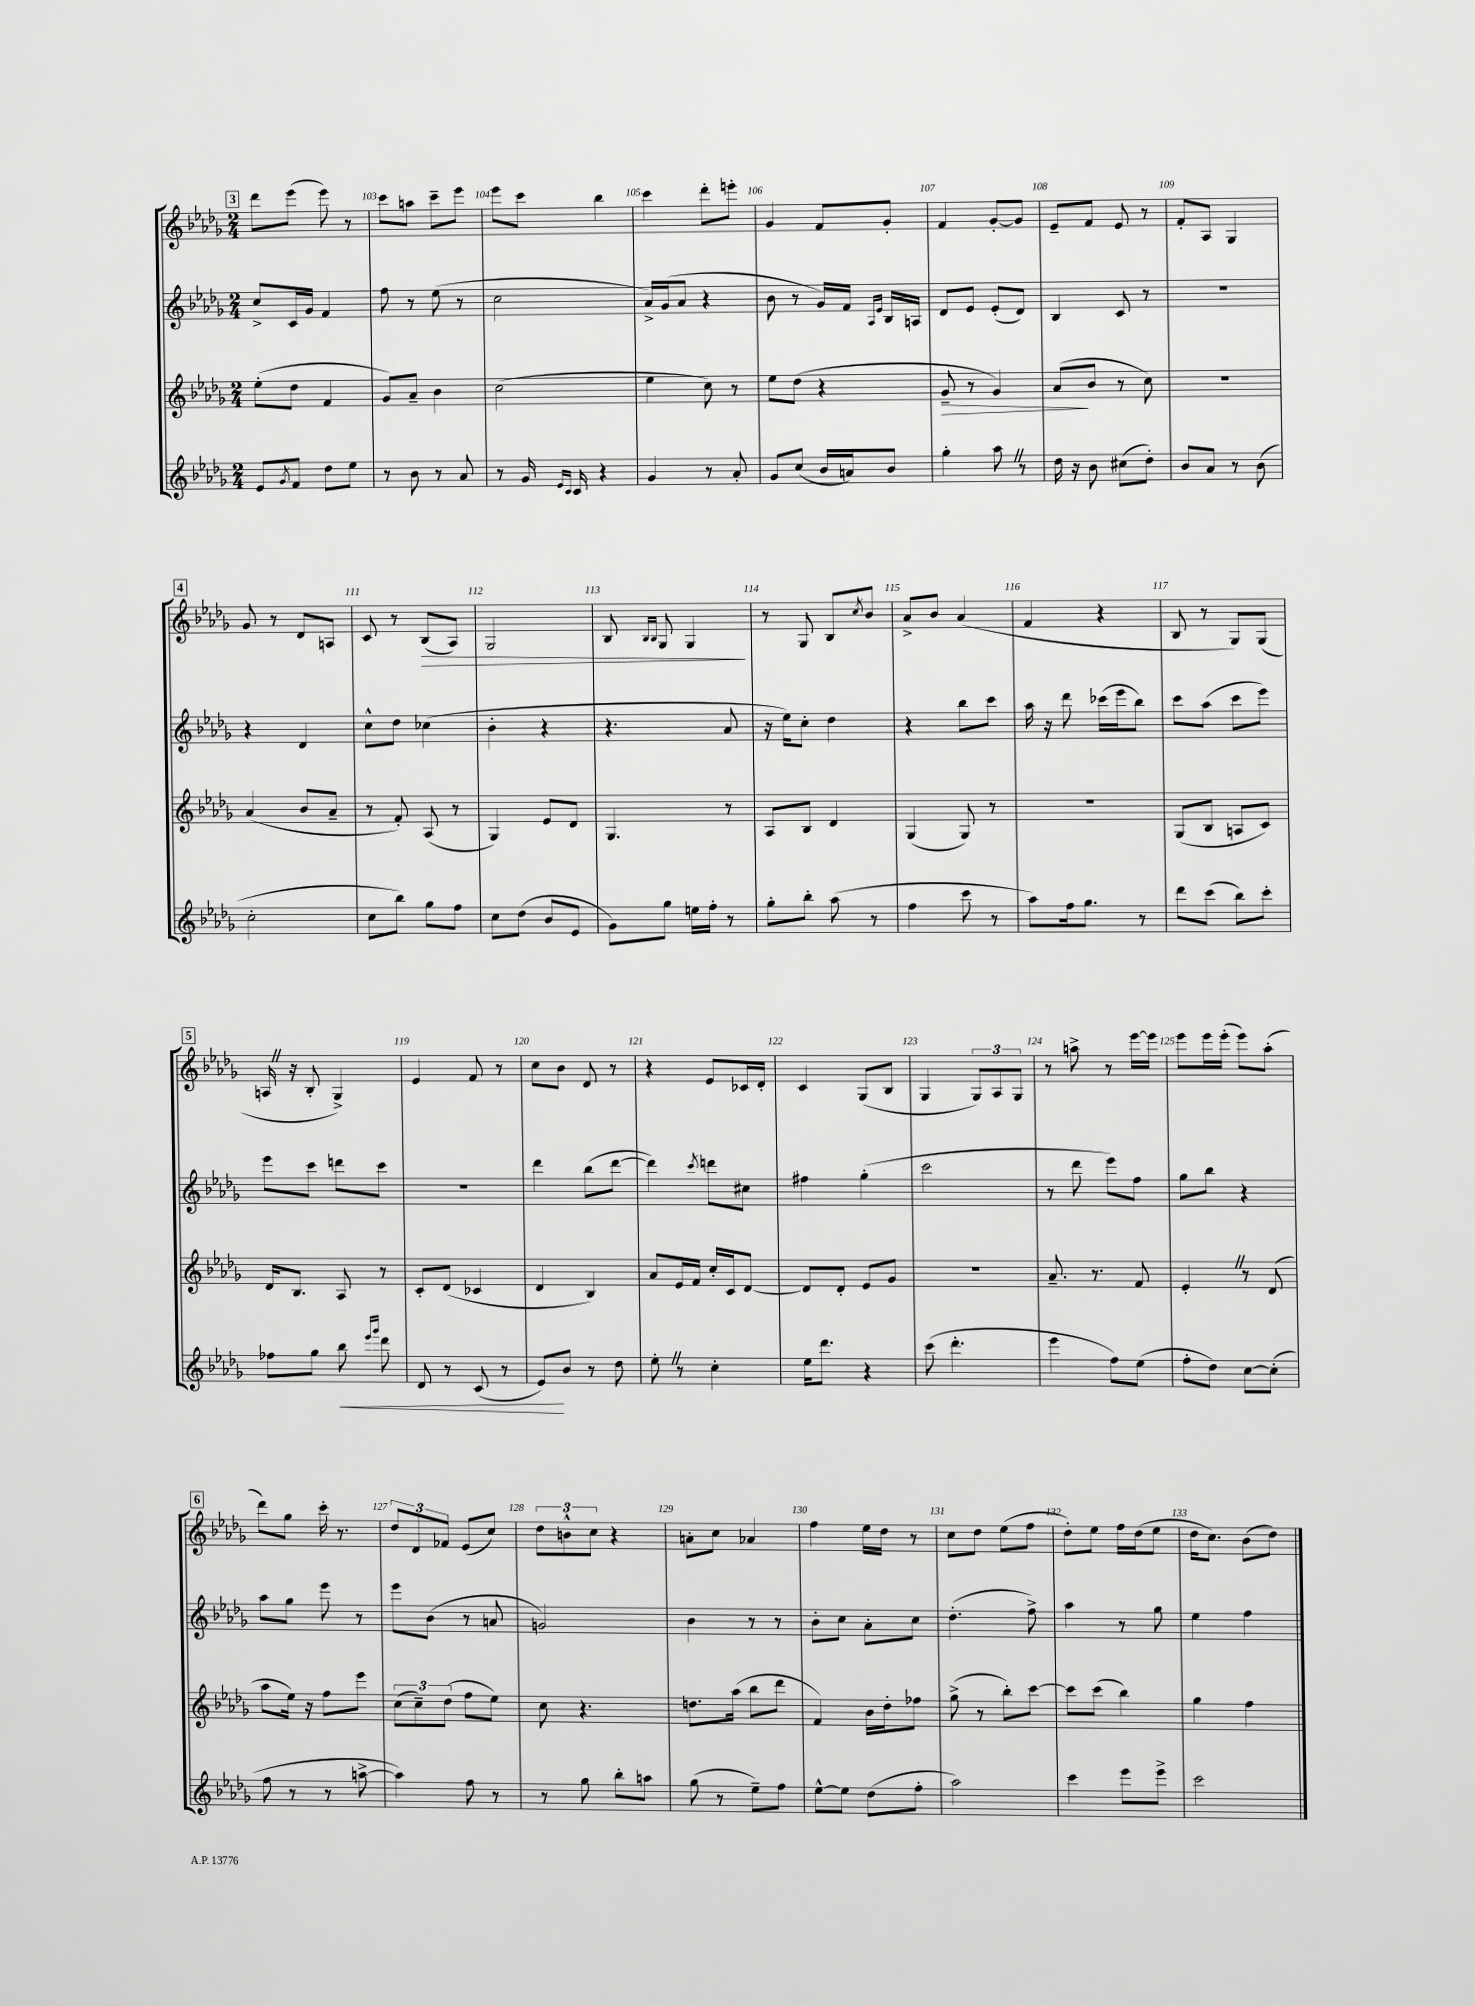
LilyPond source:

<<
\new StaffGroup <<
\new Staff = "s0" {
    \clef treble \key des \major \numericTimeSignature \time 2/4
    \mark \markup { \box "3" } des'''8 ees'''8( ees'''8) r8 |
    c'''8 a''8 c'''8-- ees'''8 |
    ees'''8 c'''8 bes''4 |
    c'''4 des'''8-. e'''8-. |
    ges'4 f'8 ges'8-. |
    f'4 ges'8~-. ges'8 |
    ees'8-- f'8 ees'8 r8 |
    f'8-. aes8 ges4 |
    \mark \markup { \box "4" } ges'8 r8 des'8 a8 |
    c'8 r8 bes8\>( aes8) |
    ges2 |
    bes8 \grace { bes16 bes16 } ges8 ges4\! |
    r8 ges8 bes8 \acciaccatura { c''8 } bes'8 |
    aes'8-> bes'8 aes'4( |
    f'4 r4 |
    bes8 r8 ges8) ges8( |
    \mark \markup { \box "5" } a16 \once \override BreathingSign.text = \markup { \musicglyph "scripts.caesura.straight" } \breathe r16 bes8-. ges4->) |
    ees'4 f'8 r8 |
    c''8 bes'8 des'8 r8 |
    r4 ees'8 ces'16 des'16-. |
    c'4 ges8( bes8 |
    ges4 \tuplet 3/2 { ges8) aes8 ges8 } |
    r8 a''8-> r8 ees'''16~ ees'''16 |
    ees'''8 ees'''16 ees'''16-.( ees'''8) aes''8-.( |
    \mark \markup { \box "6" } des'''8) ges''8 c'''16-. r8. |
    \tuplet 3/2 { des''8 des'8 fes'8 } ees'8( c''8) |
    \tuplet 3/2 { des''8 b'8-^ c''8 } r4 |
    a'8-. c''8 aes'4 |
    f''4 ees''16 des''16 r8 |
    c''8 des''8 ees''8( f''8 |
    des''8-.) ees''8 f''16 des''16( ees''8 |
    des''16 c''8.) bes'8( des''8) \bar "|." |
}
\new Staff = "s1" {
    \clef treble \key des \major \numericTimeSignature \time 2/4
    \mark \markup { \box "3" } c''8-> c'16 ges'16 f'4 |
    f''8 r8 ees''8( r8 |
    c''2 |
    aes'16->) ges'16( aes'8 r4 |
    bes'8 r8 ges'16) f'16 \grace { aes16 ees'16 } bes16 a16 |
    des'8 ees'8 ees'8-.( des'8) |
    bes4 c'8 r8 |
    R2 |
    \mark \markup { \box "4" } r4 des'4 |
    c''8-^ des''8 ces''4( |
    bes'4-. r4 |
    r4. aes'8 |
    r16 ees''16) c''8-. des''4 |
    r4 bes''8 c'''8 |
    aes''16 r16 des'''8 ces'''16( ees'''16 bes''8) |
    c'''8 aes''8( c'''8 ees'''8) |
    \mark \markup { \box "5" } ees'''8 c'''8 d'''8 c'''8 |
    r2 |
    des'''4 bes''8( des'''8~ |
    des'''4) \acciaccatura { c'''8 } d'''8 cis''8 |
    fis''4 ges''4-.( |
    c'''2 |
    r8 des'''8 ees'''8) f''8 |
    ges''8 bes''8 r4 |
    \mark \markup { \box "6" } aes''8 ges''8 ees'''8 r8 |
    ees'''8 bes'8( r8 a'8 |
    g'2) |
    bes'4 r8 r8 |
    bes'8-. c''8 aes'8-. c''8 |
    des''4.-.( f''8->) |
    aes''4 r8 ges''8 |
    ees''4 f''4 \bar "|." |
}
\new Staff = "s2" {
    \clef treble \key des \major \numericTimeSignature \time 2/4
    \mark \markup { \box "3" } ees''8-.( des''8 f'4 |
    ges'8) aes'8-- bes'4 |
    c''2( |
    ees''4 c''8) r8 |
    ees''8 des''8( r4 |
    ges'8--\> r8 ges'4) |
    aes'8\!( bes'8 r8 c''8) |
    R2 |
    \mark \markup { \box "4" } aes'4( bes'8 aes'8-- |
    r8 f'8-.) aes8( r8 |
    ges4) ees'8 des'8 |
    ges4. r8 |
    aes8 bes8 des'4 |
    ges4( ges8) r8 |
    R2 |
    ges8( bes8 a8 c'8) |
    \mark \markup { \box "5" } des'16 bes8. aes8 r8 |
    c'8-. des'8( ces'4 |
    des'4 bes4) |
    aes'8 ees'16 f'16 c''16-. c'16 des'8~ |
    des'8 des'8-. ees'8 ges'8 |
    R2 |
    aes'8.-- r8. f'8 |
    ees'4-. \once \override BreathingSign.text = \markup { \musicglyph "scripts.caesura.straight" } \breathe r8 des'8( |
    \mark \markup { \box "6" } aes''8 ees''16) r16 f''8 ees'''8 |
    \tuplet 3/2 { c''8( c''8--) des''8( } f''8 ees''8) |
    c''8 r4. |
    d''8. aes''16( bes''8 des'''8 |
    f'4) bes'16 des''16-. fes''8 |
    ges''8->( r8 bes''8-.) c'''8~ |
    c'''8 c'''8( bes''4) |
    ges''4 f''4 \bar "|." |
}
\new Staff = "s3" {
    \clef treble \key des \major \numericTimeSignature \time 2/4
    \mark \markup { \box "3" } ees'8 \acciaccatura { ges'8 } f'8 des''8 ees''8 |
    r8 bes'8 r8 aes'8 |
    r8 ges'16 \grace { ees'16 c'16 } c'16 r4 |
    ges'4 r8 aes'8-. |
    ges'8 c''8( bes'16 a'16) bes'8 |
    ges''4-. aes''8 \once \override BreathingSign.text = \markup { \musicglyph "scripts.caesura.straight" } \breathe r8 |
    des''16 r16 bes'8 cis''8( des''8-.) |
    bes'8 aes'8 r8 bes'8( |
    \mark \markup { \box "4" } c''2-. |
    c''8 bes''8) ges''8 f''8 |
    c''8 des''8( bes'8 ees'8 |
    ges'8) ges''8 e''16 f''16-. r8 |
    ges''8-. bes''8-. aes''8( r8 |
    f''4 c'''8 r8 |
    aes''8) f''16 ges''8. r8 |
    des'''8 c'''8( bes''8) c'''8-. |
    \mark \markup { \box "5" } fes''8 ges''8 bes''8\< \grace { ees'''16 ges'''16 } des'''8 |
    des'8 r8 c'8( r8 |
    ees'8\!) bes'8 r8 des''8 |
    ees''8-. \once \override BreathingSign.text = \markup { \musicglyph "scripts.caesura.straight" } \breathe r8 c''4-. |
    ees''16 des'''8. r4 |
    c'''8( des'''4.-. |
    ees'''4 f''8) ees''8( |
    f''8-. des''8) c''8~ c''8-.( |
    \mark \markup { \box "6" } f''8 r8 r8 a''8~-> |
    a''4) f''8 r8 |
    r8 ges''8 bes''8-. a''8 |
    ges''8( r8 ees''8--) f''8 |
    ees''8~-^ ees''8 des''8( f''8-. |
    aes''2) |
    c'''4 ees'''8 ees'''8-> |
    c'''2 \bar "|." |
}
>>
>>
\layout { \context { \Score currentBarNumber = #102 \override BarNumber.break-visibility = ##(#f #t #t) barNumberVisibility = #all-bar-numbers-visible } }
